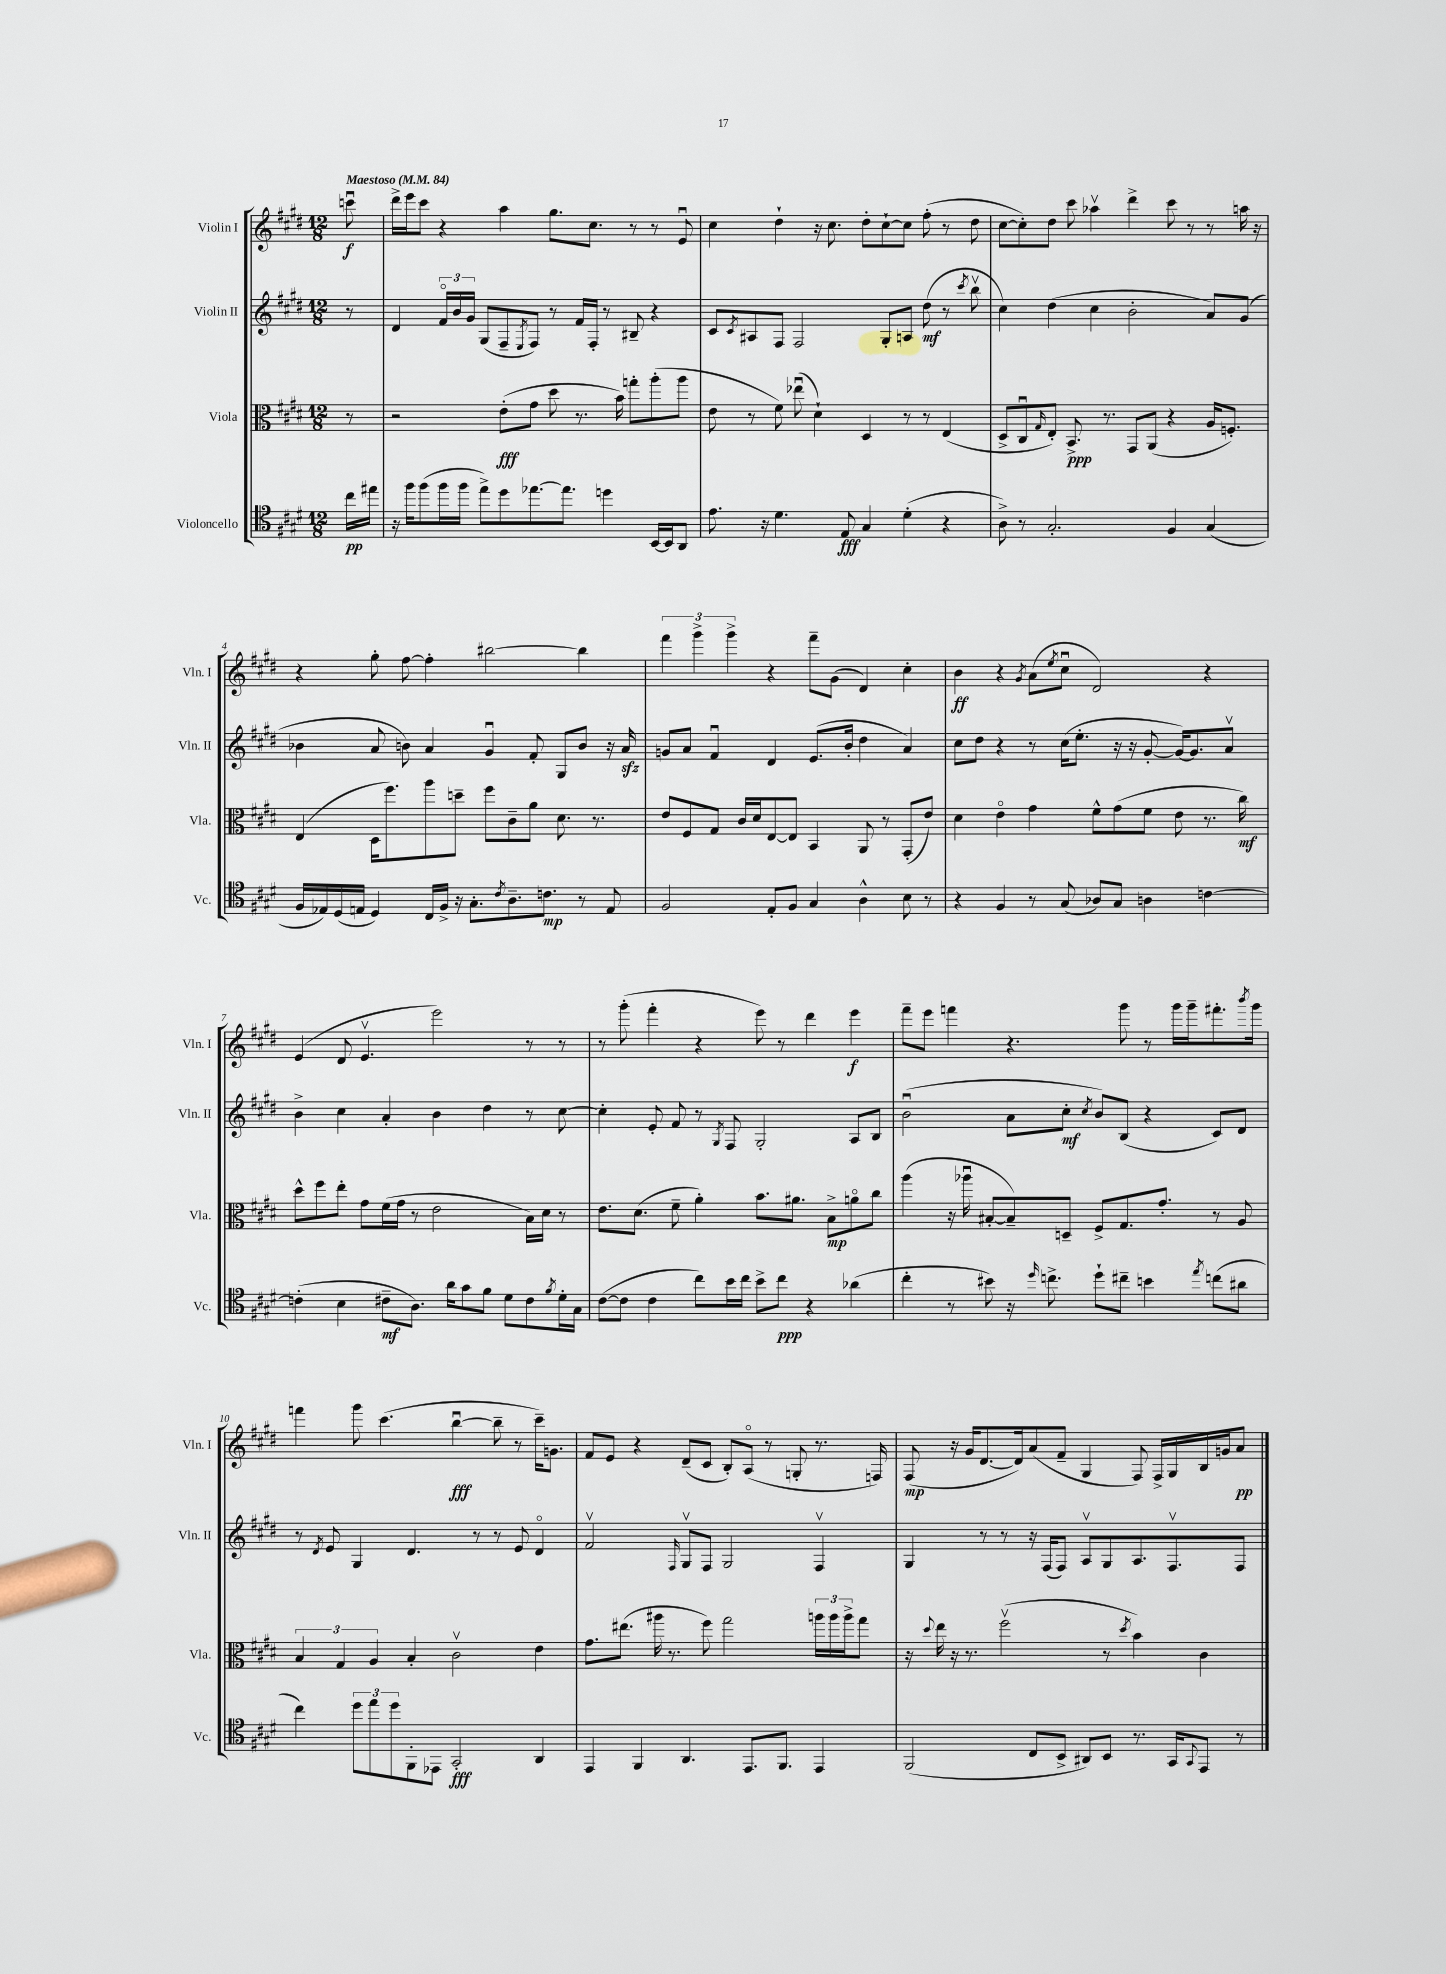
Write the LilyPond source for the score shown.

<<
\new StaffGroup <<
\new Staff = "s0" \with { instrumentName = "Violin I" shortInstrumentName = "Vln. I" } {
    \clef treble \key e \major \numericTimeSignature \time 12/8 \partial 8 \tempo "Maestoso" 4 = 84
    c'''8\downbow\f |
    dis'''16-> e'''16 cis'''8 r4 a''4 gis''8. cis''8. r8 r8 e'8\downbow |
    cis''4 dis''4-! r16 cis''8. dis''8-. cis''8~-! cis''8 fis''8-.( r8 dis''8 |
    cis''8~ cis''8-.) dis''8 cis'''8 aes''4\upbow dis'''4-> cis'''8 r8 r8 a''16 r16 |
    r4 gis''8-. fis''8~ fis''4-. bis''2~ bis''4 |
    \tuplet 3/2 { fis'''4 gis'''4-> gis'''4-> } r4 fis'''8-- gis'8( dis'4) cis''4-. |
    b'4\ff r4 \acciaccatura { gis'8 } a'8( \acciaccatura { e''8 } cis''8\downbow dis'2) r4 |
    e'4( dis'8 e'4.\upbow e'''2) r8 r8 |
    r8 gis'''8-.( fis'''4-. r4 e'''8) r8 dis'''4 e'''4\f |
    fis'''8-- e'''8 f'''4 r4. gis'''8 r8 gis'''16 gis'''16-- fis'''8.-. \acciaccatura { b'''8 } gis'''16 |
    f'''4 gis'''8 cis'''4.( b''4~\downbow\fff b''8-- r8 cis'''16--) g'8. |
    fis'8 e'8 r4 dis'8--( cis'8 b8-.) a8\flageolet( r8 g8-. r8. f16) |
    fis8\mp( r16 gis'16 dis'8.~ dis'16) a'8( fis'8-- gis4 fis8) fis16-> gis16 b16 g'16 a'8\pp \bar "|." |
}
\new Staff = "s1" \with { instrumentName = "Violin II" shortInstrumentName = "Vln. II" } {
    \clef treble \key e \major \numericTimeSignature \time 12/8 \partial 8
    r8 |
    dis'4 \tuplet 3/2 { fis'16\flageolet b'16 gis'16 } gis8( fis8-- \acciaccatura { e8 } fis8) r8 fis'16 fis16-. r8 bis8-- r4 |
    cis'8 \acciaccatura { cis'8 } ais8 fis8 fis2 gis8-. a8 dis''8\mf( r8 \acciaccatura { cis'''8 } b''8\upbow |
    cis''4) dis''4( cis''4 b'2-. a'8) gis'8( |
    bes'4 a'8 b'8) a'4 gis'4\downbow fis'8-. gis8 b'8 r16 a'16\sfz |
    g'8 a'8 fis'4\downbow dis'4 e'8.( b'16-. dis''4 a'4) |
    cis''8 dis''8 r4 r8 cis''16( e''8.-. r16 r16 gis'8~-. gis'16~) gis'8. a'8\upbow |
    b'4-> cis''4 a'4-. b'4 dis''4 r8 cis''8~ |
    cis''4-. e'8-. fis'8 r8 \acciaccatura { gis8 } fis8 gis2-. a8 b8 |
    b'2\downbow( a'8 cis''8-.\mf \acciaccatura { cis''8 } b'8) b8( r4 cis'8) dis'8 |
    r8 \acciaccatura { dis'8 } e'8 gis4 dis'4. r8 r8 e'8 dis'4\flageolet |
    fis'2\upbow \grace { fis16 } gis8\upbow fis8 gis2 fis4\upbow |
    gis4 r8 r8 r16 fis16( fis8) a8\upbow gis8 a8. fis8.\upbow fis8 \bar "|." |
}
\new Staff = "s2" \with { instrumentName = "Viola" shortInstrumentName = "Vla." } {
    \clef alto \key e \major \numericTimeSignature \time 12/8 \partial 8
    r8 |
    r2 e'8-.\fff( gis'8 dis''8 r8. b'16) g''8-. a''8-.( a''8 |
    e'8 r8 fis'8) ees''8\downbow( dis'4-!) dis4 r8 r8 e4( |
    dis8-> cis8\downbow \grace { gis16 } e8-.) b,8.->\ppp r8. gis,8 a,8( r4 a16 f8.-.) |
    e4( dis16 fis''8.) a''8 d''8-- fis''8 cis'8-- a'8 dis'8. r8. |
    e'8 fis8 gis8 cis'16 dis'16 e8~ e8 b,4 a,8 r8 gis,8-.( e'8) |
    dis'4 e'4\flageolet gis'4 fis'8-^ gis'8( fis'8 e'8 r8. cis''16\mf) |
    dis''8-^ fis''8 e''8-. gis'8 fis'16( gis'16 r8 e'2 b16) dis'16 r8 |
    e'8. dis'8.( fis'8-- a'4-.) b'8. ais'8. b8->\mp a'8\flageolet cis''8 |
    a''4( r16 aes''16\downbow bis8~-. bis8--) d8-- fis8-> gis8. gis'8.-. r8 a8 |
    \tuplet 3/2 { b4 gis4 a4 } b4-. cis'2\upbow e'4 |
    gis'8. eis''8.( ais''16 r8. fis''8) gis''2 \tuplet 3/2 { a''16 a''16 a''16-> } gis''8 |
    r16 \appoggiatura { dis''8 } e''16 r16 r8. fis''2\upbow( r8 \acciaccatura { dis''8 } b'4) cis'4 \bar "|." |
}
\new Staff = "s3" \with { instrumentName = "Violoncello" shortInstrumentName = "Vc." } {
    \clef tenor \key e \major \numericTimeSignature \time 12/8 \partial 8
    cis''16\pp eis''16 |
    r16 fis''16 fis''8( fis''16 fis''16 e''8->) dis''8 ees''8.~ ees''8. d''4 b,16~ b,16 a,8 |
    e'8. r16 dis'4. e8\fff gis4 dis'4-.( r4 |
    a8->) r8 gis2.-. fis4 gis4( |
    fis16 ees16) dis16( e16 dis4) cis16 fis16-> r16 gis8.-. \acciaccatura { cis'8 } a8.-- c'8.\mp r8 e8 |
    fis2 e8-. fis8 gis4 a4-^ b8 r8 |
    r4 fis4 r8 gis8( aes8) gis8 a4 c'4~ |
    c'4-.( b4 cis'8--\mf a8.) a'16 gis'8 fis'8 dis'8 cis'8 \acciaccatura { fis'8 } dis'16-. gis16 |
    cis'8~( cis'8 cis'4 cis''8) b'16 cis''16 b'8-> cis''8\ppp r4 aes'4( |
    cis''4-. r8 bis'8) r16 \grace { dis''16 } c''8.-> dis''8-! cis''8-- b'4 \acciaccatura { e''8 } c''8( ais'8 |
    cis''4) \tuplet 3/2 { dis''8 e''8 dis''8 } fis,8-. ees,8 gis,2-.\fff a,4 |
    e,4 fis,4 a,4. e,8. fis,8. e,4 |
    fis,2( cis8 b,8-> ais,8) b,8 r8. gis,16 \appoggiatura { gis,8 } e,8 r8 \bar "|." |
}
>>
>>
